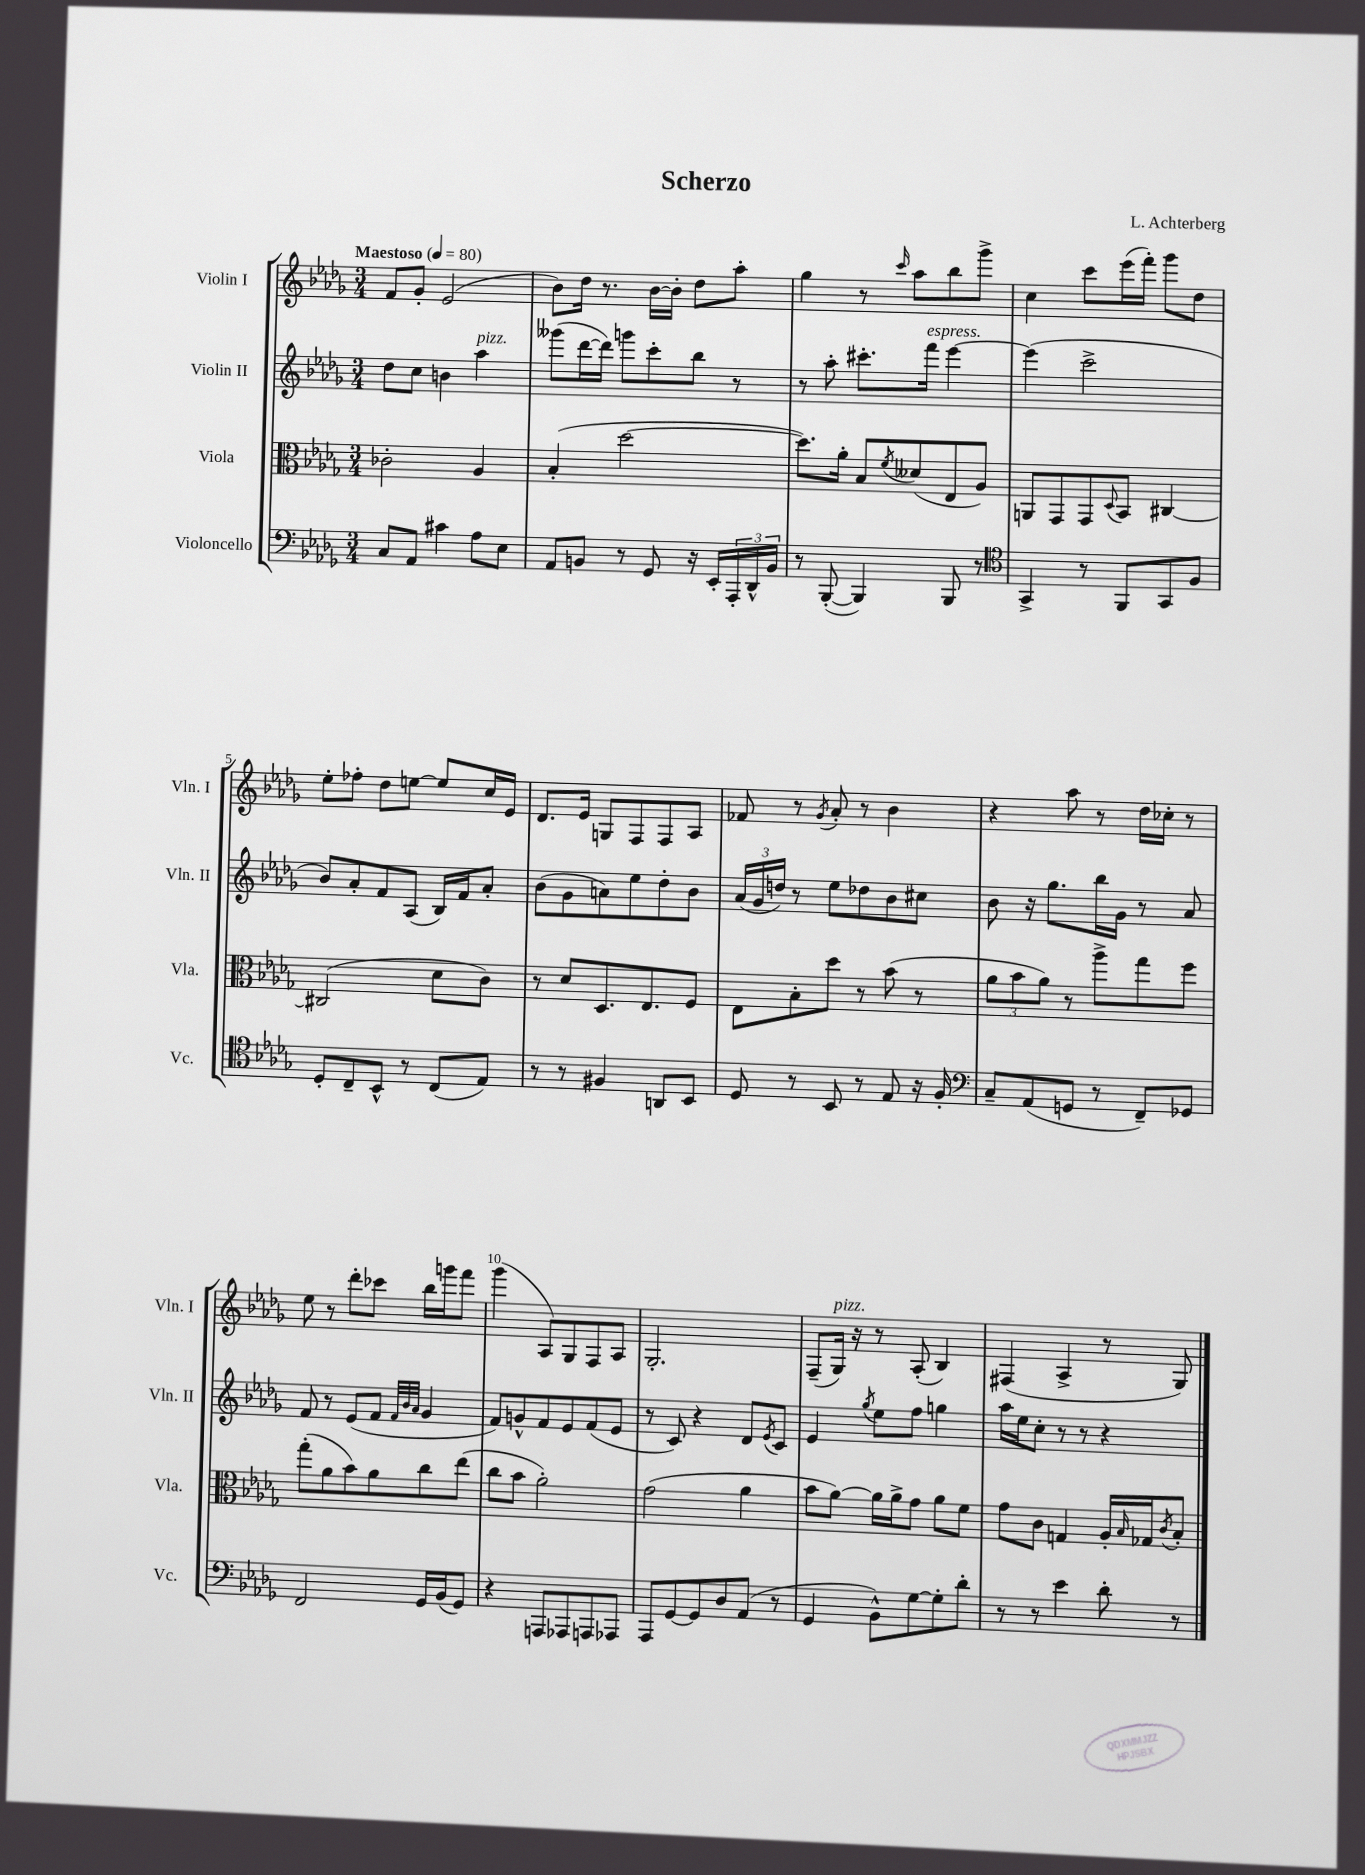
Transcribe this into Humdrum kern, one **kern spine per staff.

**kern	**kern	**kern	**kern
*staff4	*staff3	*staff2	*staff1
*clefF4	*clefC3	*clefG2	*clefG2
*k[b-e-a-d-g-]	*k[b-e-a-d-g-]	*k[b-e-a-d-g-]	*k[b-e-a-d-g-]
*M3/4	*M3/4	*M3/4	*M3/4
*MM80	*MM80	*MM80	*MM80
8C	2c-'	8dd-	8f
8AA-	.	8cc	8g-'
4c#	.	4b	(2e-
8A-	4A-	4aa-	.
8E-	.	.	.
=	=	=	=
8AA-	(4B-'	(8ggg--	8b-)
8BB	.	[16ddd-	16dd-
.	.	16ddd-])	8.r
8r	[2dd-	8ggg	.
8GG-	.	8ccc'	[16b-
.	.	.	16b-']
16r	.	8bb-	8dd-
16EE-'	.	.	.
24AAA-'	.	8r	8aa-'
24DD-^^	.	.	.
24BB	.	.	.
=	=	=	=
8r	8.dd-])	8r	4gg-
([8BBB-'	.	8aa-'	.
.	16a-'	.	.
4BBB-])	8B-	8.ccc#'	8r
.	8qf	.	16qqccc
.	(8d--	.	8aa-
.	.	16fff	.
8BBB-	8E-	[4eee-	8bb-
8r	8A-)	.	8ggg-^
=	=	=	=
*clefC4	*	*	*
4GG-^	8AA	(4eee-]	4cc
.	8GG-	.	.
8r	8GG-	2ccc^	8ccc
.	8qqD-	.	.
8FF	8BB-	.	(16eee-
.	.	.	16fff')
8GG-	[4C#	.	8ggg-
8F	.	.	8dd-
=	=	=	=
8D-'	(2C#]	8b-)	8ee-'
8C~	.	8a-'	8ff-'
8BB-^^	.	8f	8dd-
8r	.	(8A-	[8ee
(8C	8d-	16B-)	8ee]
.	.	16f	.
8E-)	8c)	8a-'	16cc
.	.	.	16e-
=	=	=	=
8r	8r	(8b-	8.d-
8r	8d-	8g-	.
.	.	.	16e-
4F#	8.D-	8a)	8G
.	.	8ee-	8F
.	8.E-	.	.
8AA	.	8dd-'	8F
8BB-	8F	8b-	8A-
=	=	=	=
8D-	8E-	(24a-	8f-
.	.	24g-	.
.	.	24dd)	.
8r	8B-'	8r	8r
.	.	.	8qg-
8BB-	8dd-	8ee-	8a-'
8r	8r	8dd-	8r
8E-	(8b-	8b-	4b-
16r	8r	8cc#	.
16F'	.	.	.
=	=	=	=
*clefF4	*	*	*
8C~	12a-	8b-	4r
.	12b-	.	.
(8AA-	.	16r	.
.	12a-)	.	.
.	.	8.gg-	.
8GG	8r	.	8aa-
8r	8aa-^	16bb-	8r
.	.	16g-	.
8FF~)	8gg-	8r	16dd-
.	.	.	16cc-'
8GG-	8ff	8a-	8r
=	=	=	=
2FF	(8gg-'	8f	8ee-
.	8a-	8r	8r
.	8b-)	(8e-	8ddd-'
.	8a-	8f	8ccc-
.	.	32qqf	.
.	.	32qqb-	.
.	.	32qqa-	.
16GG-	8cc	4g-	16bb-
(16BB-	.	.	16ggg
8GG-)	(8ee-	.	8fff
=	=	=	=
4r	8cc	8f)	(4ggg-
.	8b-	8g^^	.
8AAA	2a-')	8f	8A-)
8AAA-	.	8e-	8G-
8AAA	.	(8f	8F
8AAA-	.	8e-	8A-
=	=	=	=
8AAA-	(2g-	8r	2.G-'
[8GG-	.	8c)	.
8GG-]	.	4r	.
8D-	.	.	.
(8AA-	4a-	8d-	.
.	.	8qe-	.
8r	.	8c	.
=	=	=	=
4GG-	8b-	4e-	(8F~
.	[8a-)	.	16G-)
.	.	.	16r
.	.	8qgg-	.
8BB-^^)	16a-]	8ee-	8r
.	16a-^	.	.
[8G-	8g-	8ff	(8A-'
8G-']	8a-	4gg	4B-)
8d-'	8f	.	.
=	=	=	=
8r	8g-	16aa-	(4F#
.	.	16ee-	.
8r	8c	8cc'	.
4e-	4G	8r	4A-^
.	.	8r	.
8d-'	16A-'	4r	8r
.	16qqB-	.	.
.	16G-	.	.
.	8qc	.	.
8r	8B-'	.	8G-)
==	==	==	==
*-	*-	*-	*-
